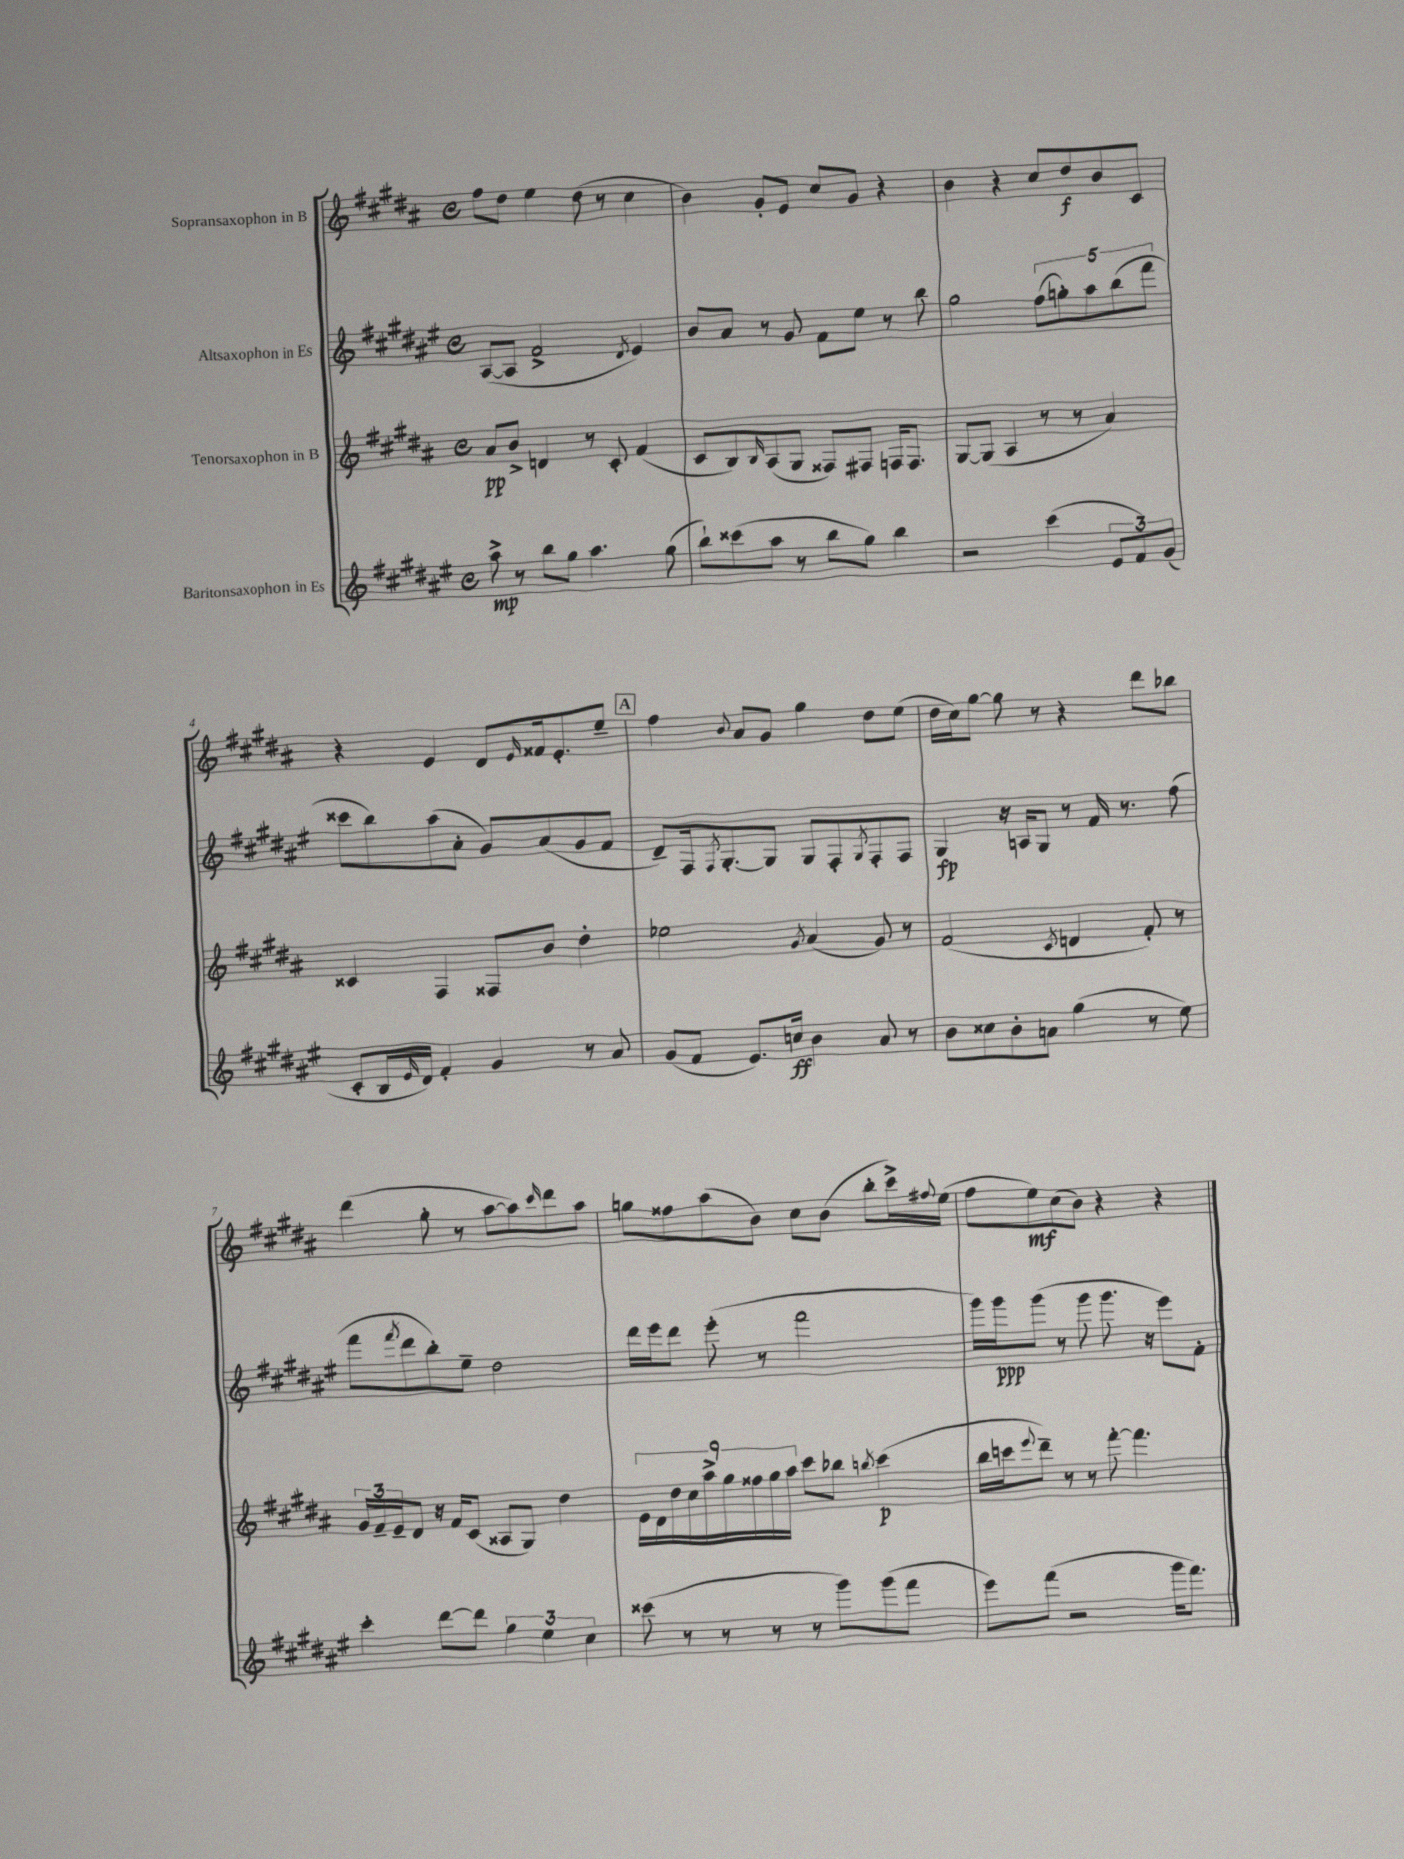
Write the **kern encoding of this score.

**kern	**kern	**kern	**kern
*staff4	*staff3	*staff2	*staff1
*clefG2	*clefG2	*clefG2	*clefG2
*k[f#c#g#d#a#e#]	*k[f#c#g#d#a#]	*k[f#c#g#d#a#e#]	*k[f#c#g#d#a#]
*M4/4	*M4/4	*M4/4	*M4/4
*met(c)	*met(c)	*met(c)	*met(c)
8aa#^	8a#	([8A#	8ff#
8r	8b^	8A#]	8dd#
8bb	4d	2f#^	4ee
8gg#	.	.	.
4.aa#	8r	.	(8dd#
.	8c#'	.	8r
.	.	8qd#	.
.	(4f#	4e#)	4cc#
(8gg#	.	.	.
=	=	=	=
8bb`)	8c#	8b	4b)
(8ccc##	8B)	8a#	.
.	16qqB	.	.
8aa#	(8A#	8r	8g#'
8r	8G#	8g#	8e
8bb	8F##)	8f#	8cc#
8gg#)	8F#	8ee#	8g#
4bb	16F	8r	4r
.	8.F	.	.
.	.	8bb	.
=	=	=	=
2r	[8G#	2gg#	4b
.	(8G#]	.	.
.	4A#	.	4r
(4ccc#	8r	(10ff#	8cc#
.	.	10gg')	.
.	8r	.	8dd#
.	.	10aa#	.
12e#	4a#)	.	8b
.	.	(10bb	.
12f#)	.	.	.
.	.	.	8c#
.	.	10fff#	.
(12g#	.	.	.
=	=	=	=
8c#'	4c##	8ccc##	4r
16B	.	8bb)	.
16qqe#	.	.	.
16d#)	.	.	.
4f#'	4F#	(8aa#	4e
.	.	8a#'	.
4g#	8F##	8g#)	8d#
.	.	.	16qqe
.	8b	(8a#	16f##
.	.	.	8.e'
8r	4dd#'	8g#	.
8a#	.	8f#	8ee~
=	=	=	=
(8g#	2ee-	8d#~)	4ff#
8f#	.	16F#	.
.	.	8qF#	.
.	.	[8.G#'	.
.	.	.	8qqb
8.e#)	.	.	8a#
.	.	8G#]	8g#
16cc	.	.	.
.	8qg#	.	.
4b	(4a#	8G#	4gg#
.	.	8F#'	.
.	.	8qG#	.
8a#	8g#)	8F#'	8dd#
8r	8r	8F#	(8ee
=	=	=	=
8b	(2f#	4G#	16dd#
.	.	.	16cc#)
8cc##	.	.	[8gg#
8b'	.	16r	8gg#]
.	.	16A	.
8a	.	8G#	8r
.	8qc#	.	.
(4gg#	4d	8r	4r
.	.	16f#	.
.	.	8.r	.
8r	8f#')	.	8ddd#
8ee#)	8r	(8ff#	8bb-
=	=	=	=
4ccc#'	24g#	8fff#	(4ddd#
.	24f#~	.	.
.	24e~	.	.
.	.	8qfff#	.
.	8d#	8ddd#	.
[8ddd#	16r	8bb')	8gg#'
.	16f#	.	.
8ddd#]	(8c#	8ee#~	8r
6gg#	8A##	2dd#	[8aa#
.	8G#)	.	8aa#])
6ee#	.	.	.
.	.	.	16qqccc#
.	4dd#	.	8ddd#
6cc#	.	.	.
.	.	.	8aa#
=	=	=	=
(8ccc##	18e	16ddd#	8gg
.	18d#	.	.
.	.	16eee#	.
.	18dd#	.	.
8r	.	8ddd#	8ff##
.	18cc#	.	.
.	18aa#^	.	.
8r	.	(8eee#'	(8aa#
.	18gg#	.	.
.	18ff##	.	.
8r	.	8r	8b)
.	18gg#	.	.
.	18aa#	.	.
8r	8ccc#	2fff#	8cc#
8ggg#)	8bb-	.	(8b
.	8qbb	.	.
(8ggg#	(4ccc#	.	8bb'
8fff#	.	.	16ccc#^)
.	.	.	8qqff#
.	.	.	(16ee
=	=	=	=
8eee#)	16bb	16ggg#)	8ff#
.	16ccc	16ggg#	.
.	8qqeee	.	.
(8fff#	8ddd#~)	(8ggg#	8ee)
2r	8r	8r	(8cc#
.	8r	8ggg#	8b)
.	[8fff#'	8.ggg#	4r
.	4.fff#]	.	.
.	.	16r	.
16ggg#	.	8eee#)	4r
8.fff#)	.	.	.
.	.	8f#'	.
==	==	==	==
*-	*-	*-	*-
